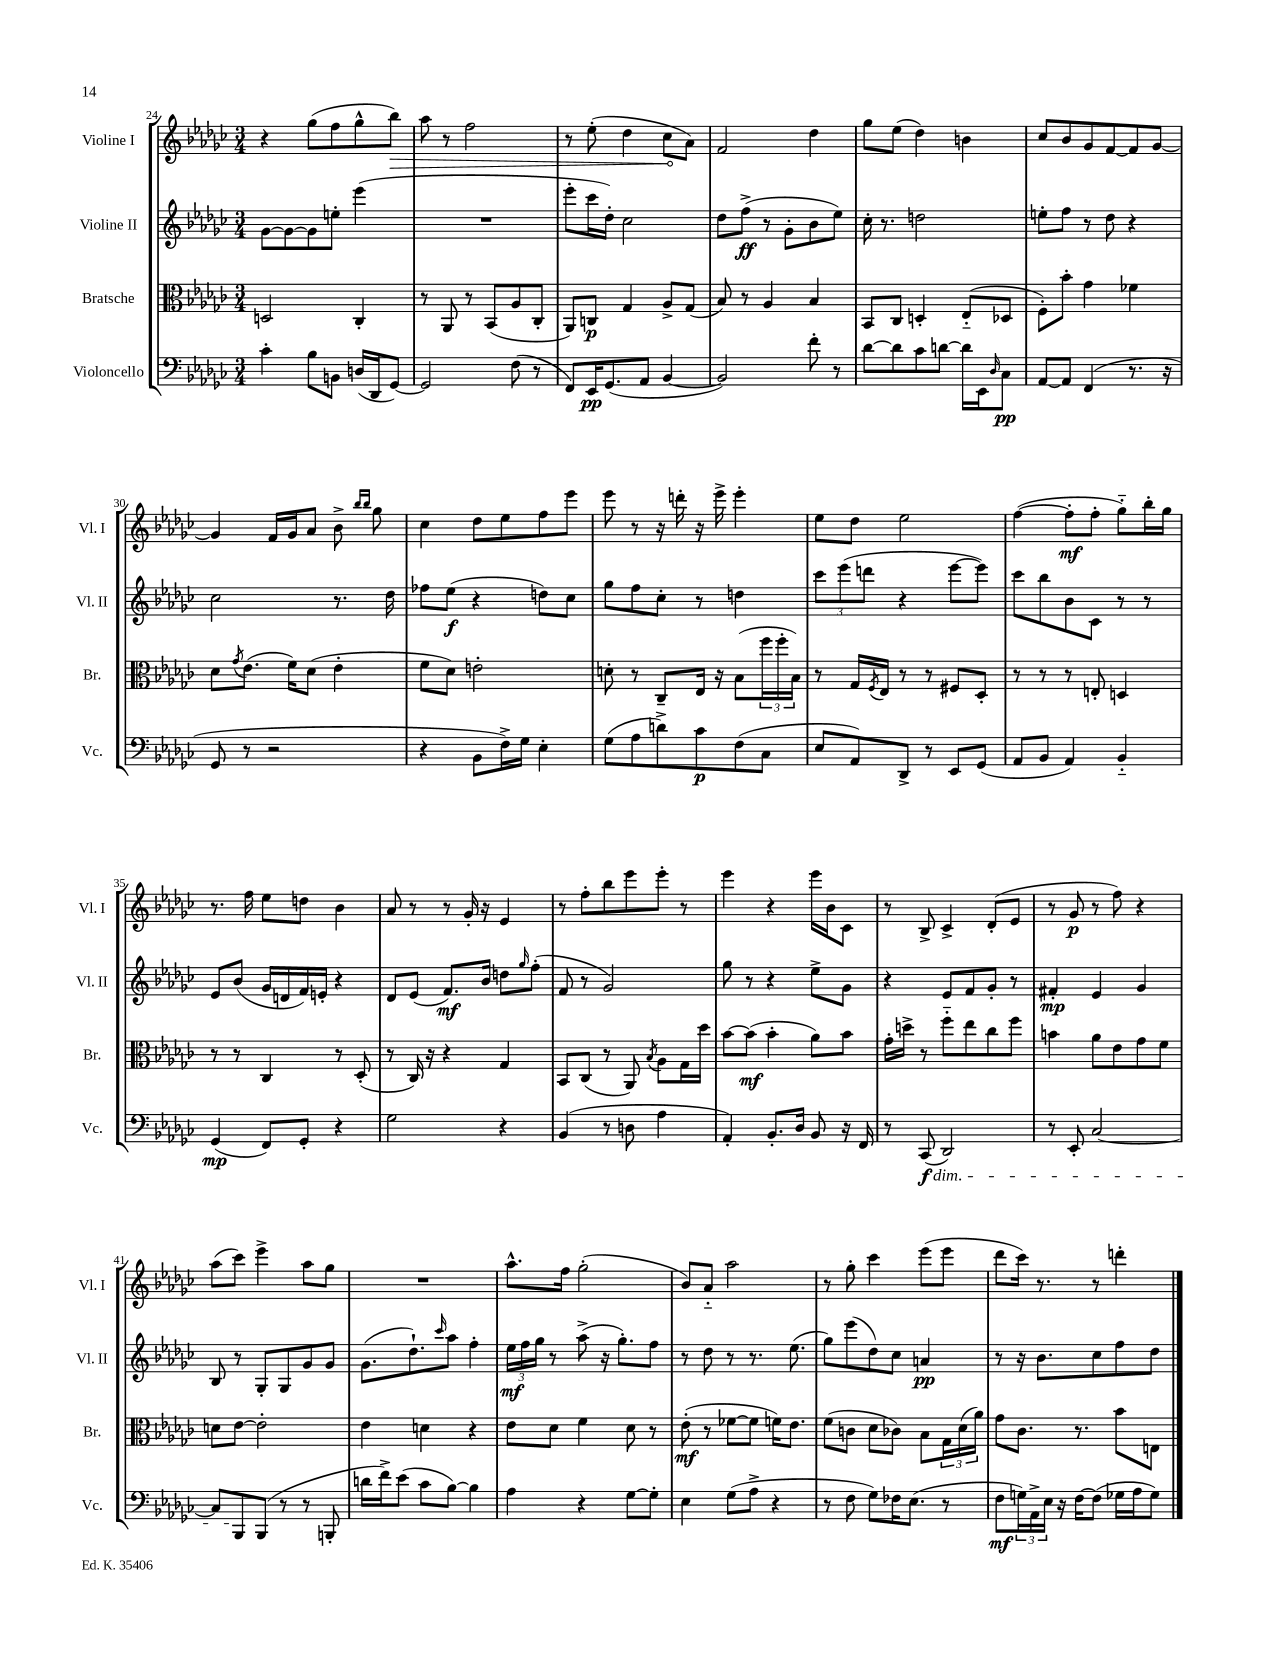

**kern	**kern	**kern	**kern
*staff4	*staff3	*staff2	*staff1
*clefF4	*clefC3	*clefG2	*clefG2
*k[b-e-a-d-g-c-]	*k[b-e-a-d-g-c-]	*k[b-e-a-d-g-c-]	*k[b-e-a-d-g-c-]
*M3/4	*M3/4	*M3/4	*M3/4
4c-'	2D	[8g-	4r
.	.	8g-_	.
8B-	.	8g-]	(8gg-
8BB	.	8ee'	8ff
(16D	4C-'	(4eee-	8gg-^^
16DD-	.	.	.
[8GG-)	.	.	8bb-)
=	=	=	=
2GG-]	8r	2.r	8aa-
.	8AA-	.	8r
.	8r	.	2ff
.	(8BB-	.	.
(8F	8A-	.	.
8r	8C-'	.	.
=	=	=	=
8FF)	8AA-)	8eee-'	8r
16EE-	8C	16ccc-	(8ee-'
(8.GG-	.	16dd-')	.
.	4G-	2cc-	4dd-
8AA-	.	.	.
[4BB-	8A-^	.	8cc-
.	(8G-	.	8a-)
=	=	=	=
2BB-])	8B-)	8dd-	2f
.	8r	(8ff^	.
.	4A-	8r	.
.	.	8g-'	.
8f'	4B-	8b-	4dd-
8r	.	8ee-)	.
=	=	=	=
[8d-	8BB-	16cc-'	8gg-
.	.	8.r	.
8d-]	8C-	.	(8ee-
8c-	4D'	2dd	4dd-)
[8d	.	.	.
16d]	(8E-'~	.	4b
16EE-	.	.	.
16qqD-	.	.	.
8C-	8D-	.	.
=	=	=	=
[8AA-	8F')	8ee'	8cc-
8AA-]	8b-'	8ff	8b-
(4FF	4g-	8r	8g-
.	.	8dd-	[8f
8.r	4f-	4r	8f]
.	.	.	[8g-
16r	.	.	.
=	=	=	=
8GG-	8d-	2cc-	4g-]
.	8qg-	.	.
8r	(8.e-	.	.
2r	.	.	16f
.	16f)	.	16g-
.	(8d-	.	8a-
.	4e-'	8.r	8b-^
.	.	.	16qqbb-
.	.	.	16qqbb-
.	.	.	8gg-
.	.	16dd-	.
=	=	=	=
4r	8f	8ff-	4cc-
.	8d-)	(8ee-	.
8BB-	2e'	4r	8dd-
16F^)	.	.	8ee-
16G-	.	.	.
4E-'	.	8dd)	8ff
.	.	8cc-	8eee-
=	=	=	=
(8G-	8d'	8gg-	8eee-
8A-	8r	8ff	8r
8d^)	8C-~	8cc-'	16r
.	.	.	16ddd'
8c-	16E-	8r	16r
.	16r	.	16eee-^
(8F	(8B-	4dd	4eee-'
8C-	24ff	.	.
.	24ff'	.	.
.	24B-)	.	.
=	=	=	=
8E-	8r	12ccc-	8ee-
.	.	(12eee-	.
8AA-)	16G-	.	8dd-
.	.	12ddd	.
.	8qF	.	.
.	16E-	.	.
8DD-^	8r	4r	2ee-
8r	8r	.	.
8EE-	8F#	[8eee-	.
(8GG-	8D-'	8eee-])	.
=	=	=	=
8AA-	8r	8ccc-	([4ff
8BB-	8r	8bb-	.
4AA-)	8r	8b-	8ff']
.	8E'	8c-	8ff'
4BB-'~	4D	8r	8gg-'~)
.	.	8r	16bb-'
.	.	.	16gg-
=	=	=	=
(4GG-	8r	8e-	8.r
.	8r	(8b-	.
.	.	.	16ff
8FF)	4C-	16g-	8ee-
.	.	16d	.
8GG-'	.	16f)	8dd
.	.	16e'	.
4r	8r	4r	4b-
.	(8D-'	.	.
=	=	=	=
2G-	8r	8d-	8a-
.	16C-)	(8e-	8r
.	16r	.	.
.	4r	8.f)	8r
.	.	.	16g-'
.	.	16b-	16r
4r	4G-	8dd	4e-
.	.	16qqgg-	.
.	.	(8ff'	.
=	=	=	=
(4BB-	8BB-	8f	8r
.	(8C-	8r	8ff'
8r	8r	2g-)	8bb-
8D	8AA-)	.	8eee-
.	8qB-	.	.
4A-	8A-	.	8eee-'
.	16G-	.	8r
.	16dd-	.	.
=	=	=	=
4AA-')	[8b-	8gg-	4eee-
.	(8b-]	8r	.
8.BB-'	4b-'	4r	4r
16D-	.	.	.
8BB-	8a-)	8ee-^	16eee-
.	.	.	16b-
16r	8b-	8g-	8c-
16FF	.	.	.
=	=	=	=
8r	16g-'	4r	8r
.	16dd^	.	.
(8CC-	8r	.	8B-^
2DD-)	8ff'~	8e-	4c-^
.	8ee-	8f	.
.	8cc-	8g-'	(8d-'
.	8ff	8r	8e-
=	=	=	=
8r	4b	4f#'	8r
8EE-'	.	.	8g-
[2C-	8a-	4e-	8r
.	8e-	.	8ff)
.	8g-	4g-	4r
.	8f	.	.
=	=	=	=
8C-]	8d	8B-	(8aa-
8BBB-	[8e-	8r	8ccc-)
(8BBB-	2e-']	8G-'	4eee-^
8r	.	8G-	.
8r	.	8g-	8aa-
8BBB'	.	8g-	8gg-
=	=	=	=
16d	4e-	(8.g-	2.r
16f^)	.	.	.
(8e-	.	.	.
.	.	8.dd-`)	.
8c-	4d	.	.
.	.	16qqccc-	.
[8B-)	.	8aa-	.
4B-]	4r	4ff'	.
=	=	=	=
4A-	8e-	24ee-	8.aa-^^
.	.	24ff	.
.	.	24gg-	.
.	8d-	8r	.
.	.	.	16ff
4r	4f	(8aa-^	(2gg-'
.	.	16r	.
.	.	8.gg-')	.
[8G-	8d-	.	.
8G-']	8r	8ff	.
=	=	=	=
4E-	(8e-'	8r	8b-)
.	8r	8dd-	8a-'~
(8G-	[8f-	8r	2aa-
8A-^	8f-]	8.r	.
4r	16f)	.	.
.	8.e-	(8.ee-	.
=	=	=	=
8r	(8f	8gg-)	8r
8F	8c	(8eee-	8gg-'
8G-)	8d-	8dd-)	4ccc-
16F-	8c-)	8cc-	.
(8.E-	.	.	.
.	8B-	4a	(8eee-
8r	24G-	.	8eee-
.	(24d-	.	.
.	24a-)	.	.
=	=	=	=
8F	8g-	8r	8ddd-
24G)	8.c-	16r	16ccc-)
24AA-^	.	.	.
.	.	8.b-	8.r
24E-	.	.	.
16r	.	.	.
[16F	8.r	.	.
(8F]	.	8cc-	8r
16G-	8b-	8ff	4ddd'
16A-	.	.	.
8G-)	8E	8dd-	.
==	==	==	==
*-	*-	*-	*-
